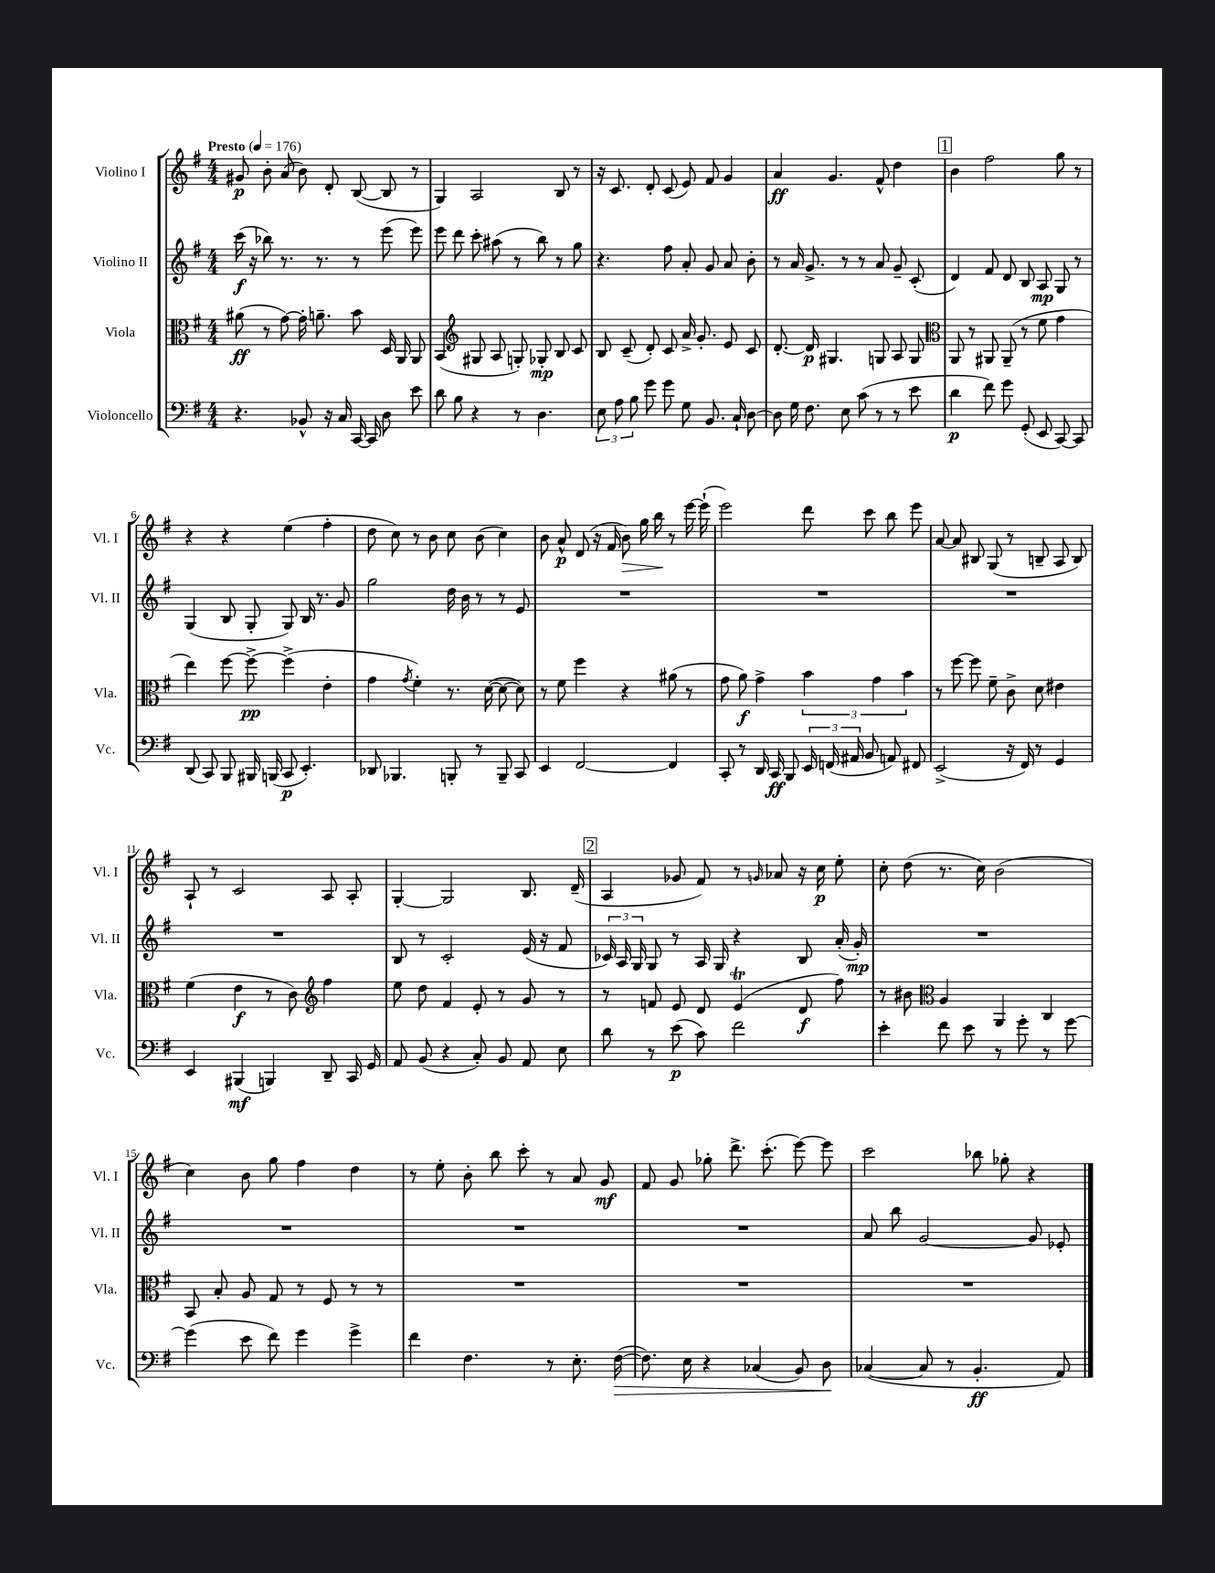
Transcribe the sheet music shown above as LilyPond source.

<<
\new StaffGroup <<
\new Staff = "s0" \with { instrumentName = "Violino I" shortInstrumentName = "Vl. I" } {
    \clef treble \key g \major \numericTimeSignature \time 4/4 \tempo "Presto" 4 = 176
    \autoBeamOff gis'8\p b'8-. a'8( b'8) d'8-. b8~( b8 r8 |
    g4) a2 b8 r8 |
    r16 c'8. d'8-. c'8( e'8) fis'8 g'4 |
    a'4\ff g'4. fis'8-^ d''4 |
    \mark \markup { \box "1" } b'4 fis''2 g''8 r8 |
    r4 r4 e''4( fis''4-. |
    d''8 c''8) r8 b'8 c''8 b'8( c''4) |
    b'8 a'8-^\p d'8( r16 fis'16 b'8\>) g''16 b''16\! r8 e'''16~ e'''16-!( |
    e'''2) d'''8 c'''8 b''8 e'''8 |
    a'8~ a'8 bis8 g8( r8 b8-- a8 b8) |
    a8-! r8 c'2 a8 a8-. |
    g4~-. g2 b8. d'16--( |
    \mark \markup { \box "2" } a4 ges'8 fis'8) r8 \grace { g'16 } aes'8 r16 c''16\p e''8-. |
    c''8-. d''8( r8. c''16) b'2( |
    c''4) b'8 g''8 fis''4 d''4 |
    r8 e''8-. b'8-. b''8 c'''8-. r8 a'8 g'8\mf |
    fis'8 g'8 ges''8-. d'''8.-> c'''8.-.( e'''8~) e'''8 |
    c'''2 bes''8 ges''8-. r4 \bar "|." |
}
\new Staff = "s1" \with { instrumentName = "Violino II" shortInstrumentName = "Vl. II" } {
    \clef treble \key g \major \numericTimeSignature \time 4/4
    \autoBeamOff c'''16\f( r16 bes''8) r8. r8. r8 e'''8( e'''8) |
    e'''8 d'''8 c'''8-. ais''8( r8 b''8) r8 g''8 |
    r4. fis''8 a'8-. g'8 a'8 b'8-. |
    r8 a'16 g'8.-> r8 r8 a'8 g'8-- c'8-.( |
    \mark \markup { \box "1" } d'4) fis'8 d'8 b8 a8\mp g8 r8 |
    g4( b8 g8-. g8) b16 r8. g'8 |
    g''2 d''16 b'16 r8 r8 e'8 |
    R1 |
    R1 |
    R1 |
    R1 |
    b8 r8 c'2-. e'16( r16 fis'8 |
    \mark \markup { \box "2" } \tuplet 3/2 { ces'16) a16 g16 } g8 r8 a16 g16 r4 b8 a'16-.( g'16-.\mp) |
    R1 |
    R1 |
    R1 |
    R1 |
    a'8 b''8 g'2~ g'8 ees'8-. \bar "|." |
}
\new Staff = "s2" \with { instrumentName = "Viola" shortInstrumentName = "Vla." } {
    \clef alto \key g \major \numericTimeSignature \time 4/4
    \autoBeamOff ais'8\ff( r8 g'8~) g'16-. a'8.-- b'8 d16 a,16 a,8 |
    b,4( \clef treble gis8 a8 g8-.) ges8-.\mp b8 c'8 |
    b8 c'8--( d'8-.) c'8 a'16-> g'8.-. e'8 c'8 |
    d'8.~-. d'16\p gis4. g8 a8 g8 |
    \mark \markup { \box "1" } \clef alto a,8 r8 ais,8 ais,8--( r8 fis'8 g'4 |
    e''4) fis''8~ fis''8~->\pp fis''4->( e'4-. |
    g'4 \acciaccatura { g'8 } fis'4-.) r8. d'16~( d'8~ d'8) |
    r8 fis'8 fis''4 r4 ais'8( r8 |
    g'8 a'8\f) g'4-> \tuplet 3/2 { b'4 g'4 b'4 } |
    r8 fis''8~ fis''8 fis'8-- c'8-> d'8 eis'4 |
    fis'4( e'4\f r8 c'8) \clef treble fis''4 |
    e''8 d''8 fis'4 e'8-. r8 g'8 r8 |
    \mark \markup { \box "2" } r8 f'8 e'8 d'8 e'4\trill( d'8\f fis''8) |
    r8 bis'8 \clef alto a4 a,4 c4 |
    b,8 b8-. a8 g8 r8 fis8 r8 r8 |
    R1 |
    R1 |
    R1 \bar "|." |
}
\new Staff = "s3" \with { instrumentName = "Violoncello" shortInstrumentName = "Vc." } {
    \clef bass \key g \major \numericTimeSignature \time 4/4
    \autoBeamOff r4. bes,8-^ r16 c16 c,16~ c,16 d8 e'8 |
    d'8 b8 r4 r8 d4. |
    \tuplet 3/2 { e8 a8 b8 } g'8 g'8 g8 b,8. c16-! d8~ |
    d8 g16 fis8. e8 c'8( r8 r8 e'8 |
    \mark \markup { \box "1" } d'4\p fis'8) g'8 g,8-.( e,8 c,8~) c,8 |
    d,8( c,8) b,,8 bis,,16 b,,16( c,8\p e,4.-.) |
    des,8 bes,,4. b,,8-. r8 b,,8-- c,8 |
    e,4 fis,2~ fis,4 |
    c,8-. r8 d,16 c,16\ff b,,8 \tuplet 3/2 { e,16 f,16( ais,16 } b,8 a,8) fis,8 |
    e,2->( r16 fis,16) r8 g,4 |
    e,4 bis,,4\mf( b,,4) d,8-- c,16 g,16 |
    a,8 b,8( r4 c8-.) b,8 a,8 e8 |
    \mark \markup { \box "2" } d'8 r8 e'8\p( c'8) fis'2 |
    e'4-. fis'8 e'8 r8 g'8-. r8 g'8~ |
    g'4( e'8 fis'8) g'4 g'4-> |
    fis'4 fis4. r8 e8.-. fis16~\>( |
    fis8.) e16 r4 ces4( b,8) d8\! |
    ces4~( ces8 r8 b,4.-.\ff a,8) \bar "|." |
}
>>
>>
